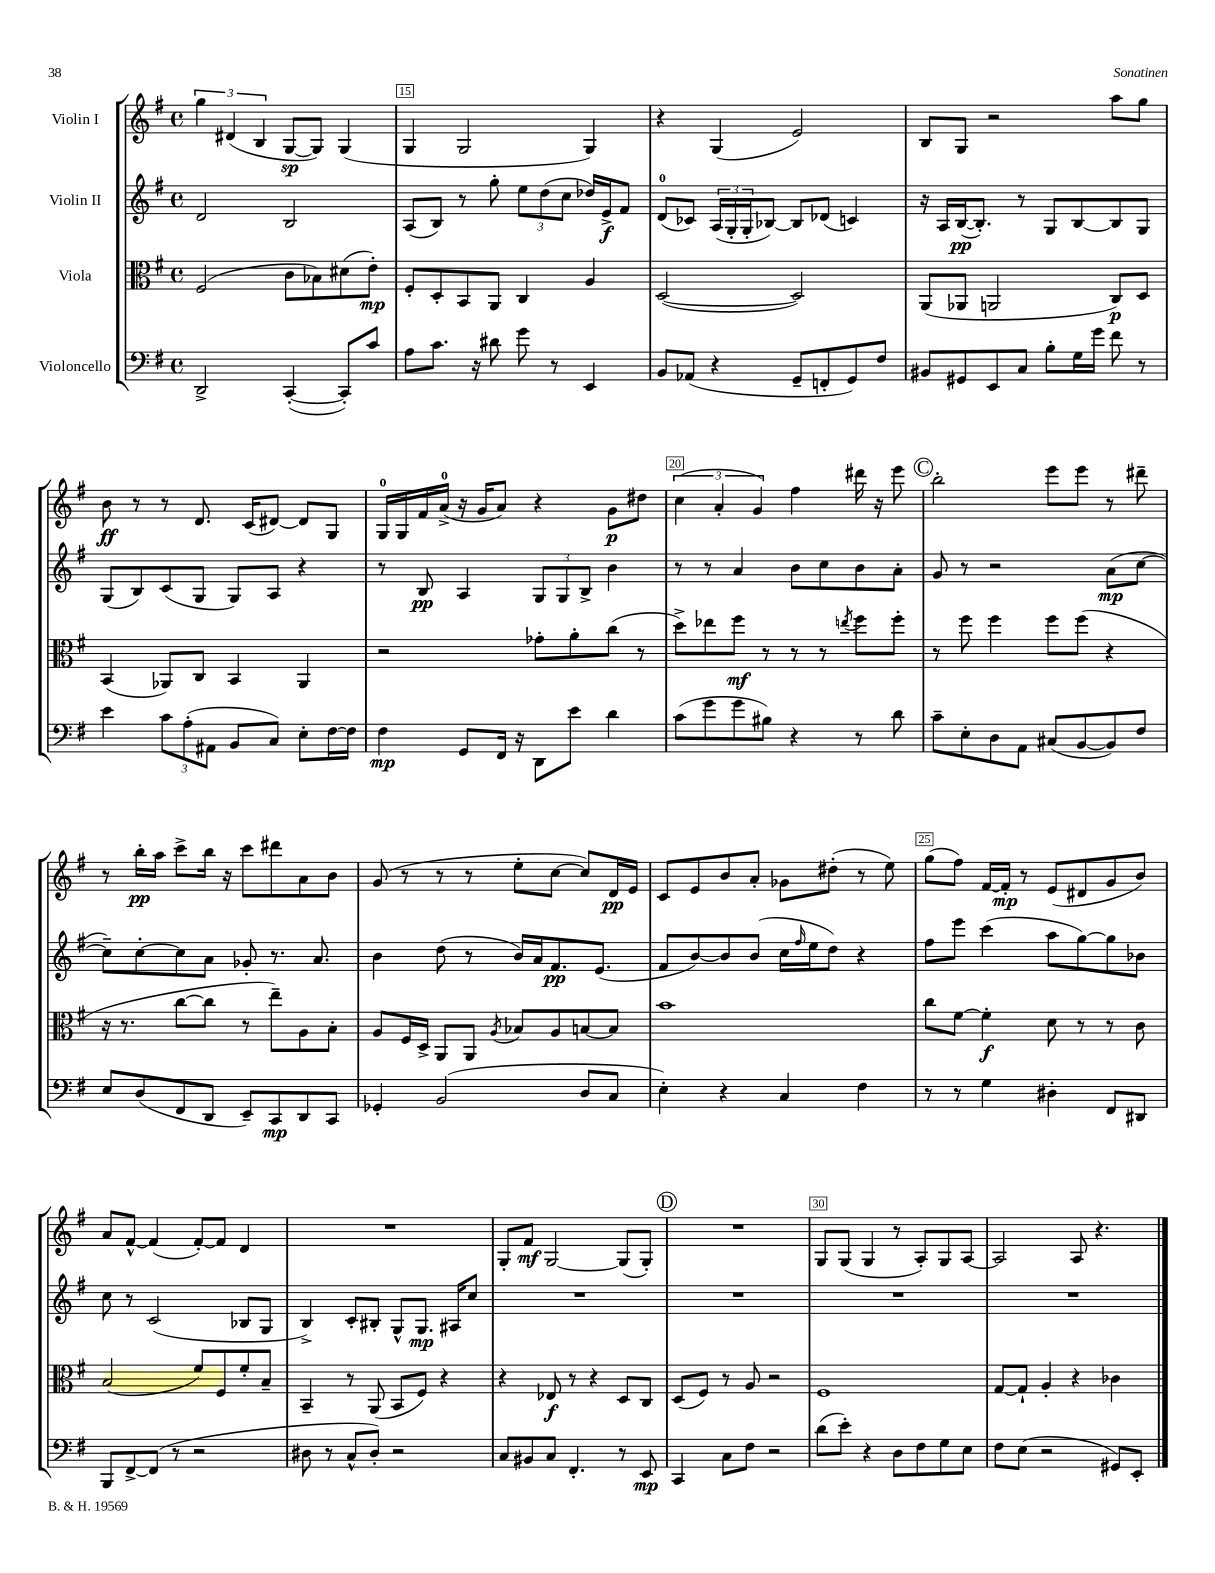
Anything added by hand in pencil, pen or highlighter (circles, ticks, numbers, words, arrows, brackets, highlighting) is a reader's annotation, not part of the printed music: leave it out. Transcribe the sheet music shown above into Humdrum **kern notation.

**kern	**dynam	**kern	**dynam	**kern	**dynam	**kern	**dynam
*part4	*part4	*part3	*part3	*part2	*part2	*part1	*part1
*staff4	*staff4	*staff3	*staff3	*staff2	*staff2	*staff1	*staff1
*I"Violoncello	*	*I"Viola	*	*I"Violin II	*	*I"Violin I	*
*clefF4	*	*clefC3	*	*clefG2	*	*clefG2	*
*k[f#]	*	*k[f#]	*	*k[f#]	*	*k[f#]	*
*M4/4	*	*M4/4	*	*M4/4	*	*M4/4	*
*met(c)	*	*met(c)	*	*met(c)	*	*met(c)	*
=14	=14	=14	=14	=14	=14	=14	=14
2DD^/	.	(2F#/	.	2d/	.	6gg\	.
.	.	.	.	.	.	(6d#X/	.
.	.	.	.	.	.	6B/	.
([4CC'/	.	8c\L	.	2B/	.	[8G/L	sp
.	.	8B-X\)	.	.	.	8G/J])	.
8CC'/L])	.	(8d#X\	.	.	.	(4G/	.
8c/J	.	8e'\J)	mp	.	.	.	.
=15	=15	=15	=15	=15	=15	=15	=15
8A\L	.	8F#'/L	.	(8A/L	.	4G/	.
8.c\J	.	8D'/	.	8B/J)	.	.	.
.	.	8BB/	.	8r	.	2G/	.
16r	.	.	.	.	.	.	.
8d#X\	.	8AA/J	.	8gg'\	.	.	.
8g\	.	4C/	.	12ee\L	.	.	.
.	.	.	.	(12dd\	.	.	.
8r	.	.	.	.	.	.	.
.	.	.	.	12cc\J	.	.	.
4EE/	.	4A/	.	16dd-X/LL)	.	4G/)	.
.	.	.	.	16e^/J	f	.	.
.	.	.	.	8f#/J	.	.	.
=16	=16	=16	=16	=16	=16	=16	=16
8BB/L	.	([2D/	.	(8d/L	.	4r	.
(8AA-X/J	.	.	.	8c-X/J)	.	.	.
4r	.	.	.	(24A/LL	.	(4G/	.
.	.	.	.	24G'/	.	.	.
.	.	.	.	24G'/J	.	.	.
.	.	.	.	[8B-X/J)	.	.	.
8GG~/L	.	2D/])	.	8B-/L]	.	2e/)	.
8FFn'/	.	.	.	(8d-X/J	.	.	.
8GG/)	.	.	.	4cn/)	.	.	.
8F#/J	.	.	.	.	.	.	.
=17	=17	=17	=17	=17	=17	=17	=17
8BB#X/L	.	(8AA/L	.	16r	.	8B/L	.
.	.	.	.	16A/LL	.	.	.
8GG#X/	.	8AA-X/J	.	([16B/J	pp	8G/J	.
.	.	.	.	8.B'/J])	.	.	.
8EE/	.	2AAn/	.	.	.	2r	.
8C/J	.	.	.	8r	.	.	.
8B'\L	.	.	.	8G/L	.	.	.
16G\L	.	.	.	[8B/	.	.	.
16g\JJ	.	.	.	.	.	.	.
8f#\	.	8C/L)	p	8B/]	.	8aa\L	.
8r	.	8D/J	.	8G/J	.	8gg\J	.
!!LO:LB:g=z
=18	=18	=18	=18	=18	=18	=18	=18
4e\	.	(4BB/	.	(8G/L	.	8b\	ff
.	.	.	.	8B/)	.	8r	.
12c\L	.	8AA-X/L)	.	(8c/	.	8r	.
(12A'\	.	.	.	.	.	.	.
.	.	8C/J	.	8G/J	.	8.d/	.
12AA#X\J	.	.	.	.	.	.	.
8BB/L	.	4BB/	.	8G/L)	.	.	.
.	.	.	.	.	.	(16c/KL	.
8C/J)	.	.	.	8A/J	.	[8d#X/J)	.
8E'\L	.	4AA-/	.	4r	.	8d#/L]	.
[16F#\L	.	.	.	.	.	8G/J	.
16F#\JJ]	.	.	.	.	.	.	.
=19	=19	=19	=19	=19	=19	=19	=19
4F#\	mp	2r	.	8r	.	16G/LL	.
.	.	.	.	.	.	16G/	.
.	.	.	.	8B/	pp	16f#/	.
.	.	.	.	.	.	(16a^/JJ	.
8GG/L	.	.	.	4A/	.	16r	.
.	.	.	.	.	.	16g/KL	.
16FF#/Jk	.	.	.	.	.	8a/J)	.
16r	.	.	.	.	.	.	.
8DD\L	.	8g-X'\L	.	12G/L	.	4r	.
.	.	.	.	12G/	.	.	.
8e\J	.	8a'\	.	.	.	.	.
.	.	.	.	12B^/J	.	.	.
4d\	.	(8cc\J	.	4b\	.	8g\L	p
.	.	8r	.	.	.	8dd#X\J	.
=20	=20	=20	=20	=20	=20	=20	=20
(8c\L	.	8dd^\L)	.	8r	.	(6cc\	.
8g\	.	8ee-X\	.	8r	.	.	.
.	.	.	.	.	.	6a'/	.
8g\	.	8ff#\J	mf	4a/	.	.	.
.	.	.	.	.	.	6g/)	.
8B#X\J)	.	8r	.	.	.	.	.
4r	.	8r	.	8b\L	.	4ff#\	.
.	.	8r	.	8cc\	.	.	.
.	.	8qeen/	.	.	.	.	.
8r	.	8ff#\L	.	8b\	.	16ddd#X\	.
.	.	.	.	.	.	16r	.
8d\	.	8ff#'\J	.	8a'\J	.	8eee\	.
!!LO:REH:place=s1:t=C
=21	=21	=21	=21	=21	=21	=21	=21
8c~\L	.	8r	.	8g/	.	2bb'\	.
8E'\	.	8ff#\	.	8r	.	.	.
8D\	.	4ff#\	.	2r	.	.	.
8AA\J	.	.	.	.	.	.	.
(8C#X/L	.	8ff#\L	.	.	.	8eee\L	.
[8BB/	.	(8ff#\J	.	.	.	8eee\J	.
8BB/])	.	4r	.	(8a\L	mp	8r	.
8F#/J	.	.	.	[8cc\J	.	8ddd#X~\	.
!!LO:LB:g=z
=22	=22	=22	=22	=22	=22	=22	=22
8E/L	.	16r	.	8cc~\L])	.	8r	.
.	.	8.r	.	.	.	.	.
(8D/	.	.	.	[8cc'\	.	16bb'\LL	pp
.	.	.	.	.	.	16aa\JJ	.
8FF#/	.	[8cc\L	.	8cc\]	.	8ccc^\L	.
8DD/J	.	8cc\J]	.	8a\J	.	16bb\Jk	.
.	.	.	.	.	.	16r	.
8EE~/L)	.	8r	.	8g-X'/	.	8ccc\L	.
8CC/	mp	8ee~\L)	.	8.r	.	8ddd#X\	.
8DD/	.	8A\	.	.	.	8a\	.
.	.	.	.	8.a/	.	.	.
8CC/J	.	8B'\J	.	.	.	8b\J	.
=23	=23	=23	=23	=23	=23	=23	=23
4GG-X'/	.	8A/L	.	4b\	.	(8g/	.
.	.	16F#/L	.	.	.	8r	.
.	.	16D^/JJ	.	.	.	.	.
(2BB/	.	8AA/L	.	(8dd\	.	8r	.
.	.	8AA/J	.	8r	.	8r	.
.	.	8qA/	.	.	.	.	.
.	.	8B-X/L	.	16b/LL)	.	8ee'\L	.
.	.	.	.	16a/J	.	.	.
.	.	8A/	.	8.f#/	pp	[8cc\J	.
8D/L	.	[8Bn/	.	.	.	8cc/L])	.
.	.	.	.	(8.e/J	.	.	.
8C/J	.	8B/J]	.	.	.	16d/L	pp
.	.	.	.	.	.	16e/JJ	.
=24	=24	=24	=24	=24	=24	=24	=24
4E'\)	.	1b	.	8f#/L	.	8c/L	.
.	.	.	.	[8b/)	.	8e/	.
4r	.	.	.	8b/]	.	8b/	.
.	.	.	.	(8b/J	.	8a'/J	.
4C/	.	.	.	16cc\LL	.	8g-X\L	.
.	.	.	.	16qqff#/	.	.	.
.	.	.	.	16ee\J	.	.	.
.	.	.	.	8dd\J)	.	(8dd#X'\J	.
4F#\	.	.	.	4r	.	8r	.
.	.	.	.	.	.	8ee\)	.
=25	=25	=25	=25	=25	=25	=25	=25
8r	.	8cc\L	.	8ff#\L	.	(8gg\L	.
8r	.	[8f#\J	.	8eee\J	.	8ff#\J)	.
4G\	.	4f#'\]	f	(4ccc\	.	[16f#/LL	.
.	.	.	.	.	.	16f#'/JJ]	mp
.	.	.	.	.	.	8r	.
4D#X'\	.	8d\	.	8aa\L	.	(8e/L	.
.	.	8r	.	[8gg\)	.	8d#X/	.
8FF#/L	.	8r	.	8gg\]	.	8g/	.
8DD#X/J	.	8c\	.	8b-X\J	.	8b/J)	.
!!LO:LB:g=z
=26	=26	=26	=26	=26	=26	=26	=26
8BBB/L	.	(2B/	.	8cc\	.	8a/L	.
[8FF#^/	.	.	.	8r	.	[8f#^^/J	.
(8FF#/J]	.	.	.	(2c/	.	(4f#/]	.
8r	.	.	.	.	.	.	.
2r	.	8f#/L)	.	.	.	[8f#'/L)	.
.	.	8F#/	.	.	.	8f#/J]	.
.	.	8f#'/	.	8B-X/L	.	4d/	.
.	.	8B~/J	.	8G/J	.	.	.
=27	=27	=27	=27	=27	=27	=27	=27
8D#X\	.	4BB~/	.	4B^/)	.	1r	.
8r	.	.	.	.	.	.	.
8C^^/L	.	8r	.	8c'/L	.	.	.
8D#'/J)	.	(8AA/	.	8B#X'/J	.	.	.
2r	.	8BB/L	.	8G^^/L	.	.	.
.	.	8F#/J)	.	8.G/J	mp	.	.
.	.	4r	.	.	.	.	.
.	.	.	.	16A#X/KL	.	.	.
.	.	.	.	8cc/J	.	.	.
=28	=28	=28	=28	=28	=28	=28	=28
8C/L	.	4r	.	1r	.	8G'/L	.
8BB#X/	.	.	.	.	.	8f#/J	mf
8C/J	.	8E-X/	f	.	.	[2G/	.
4.FF#'/	.	8r	.	.	.	.	.
.	.	4r	.	.	.	.	.
8r	.	8D/L	.	.	.	(8G/L]	.
8EE/	mp	8C/J	.	.	.	8G'/J)	.
!!LO:REH:place=s1:t=D
=29	=29	=29	=29	=29	=29	=29	=29
4CC/	.	(8D/L	.	1r	.	1r	.
.	.	8F#/J)	.	.	.	.	.
8C\L	.	8r	.	.	.	.	.
8F#\J	.	8A/	.	.	.	.	.
2r	.	2r	.	.	.	.	.
=30	=30	=30	=30	=30	=30	=30	=30
(8d\L	.	1F#	.	1r	.	8G/L	.
8e'\J)	.	.	.	.	.	(8G/J	.
4r	.	.	.	.	.	4G/	.
8D\L	.	.	.	.	.	8r	.
8F#\	.	.	.	.	.	8A'/L)	.
8G\	.	.	.	.	.	8G/	.
8E\J	.	.	.	.	.	[8A/J	.
=31	=31	=31	=31	=31	=31	=31	=31
8F#\L	.	[8G/L	.	1r	.	2A/]	.
(8E\J	.	8G`/J]	.	.	.	.	.
2r	.	4A'/	.	.	.	.	.
.	.	4r	.	.	.	8A/	.
.	.	.	.	.	.	4.r	.
8GG#X/L)	.	4c-X\	.	.	.	.	.
8EE'/J	.	.	.	.	.	.	.
==	==	==	==	==	==	==	==
*-	*-	*-	*-	*-	*-	*-	*-
